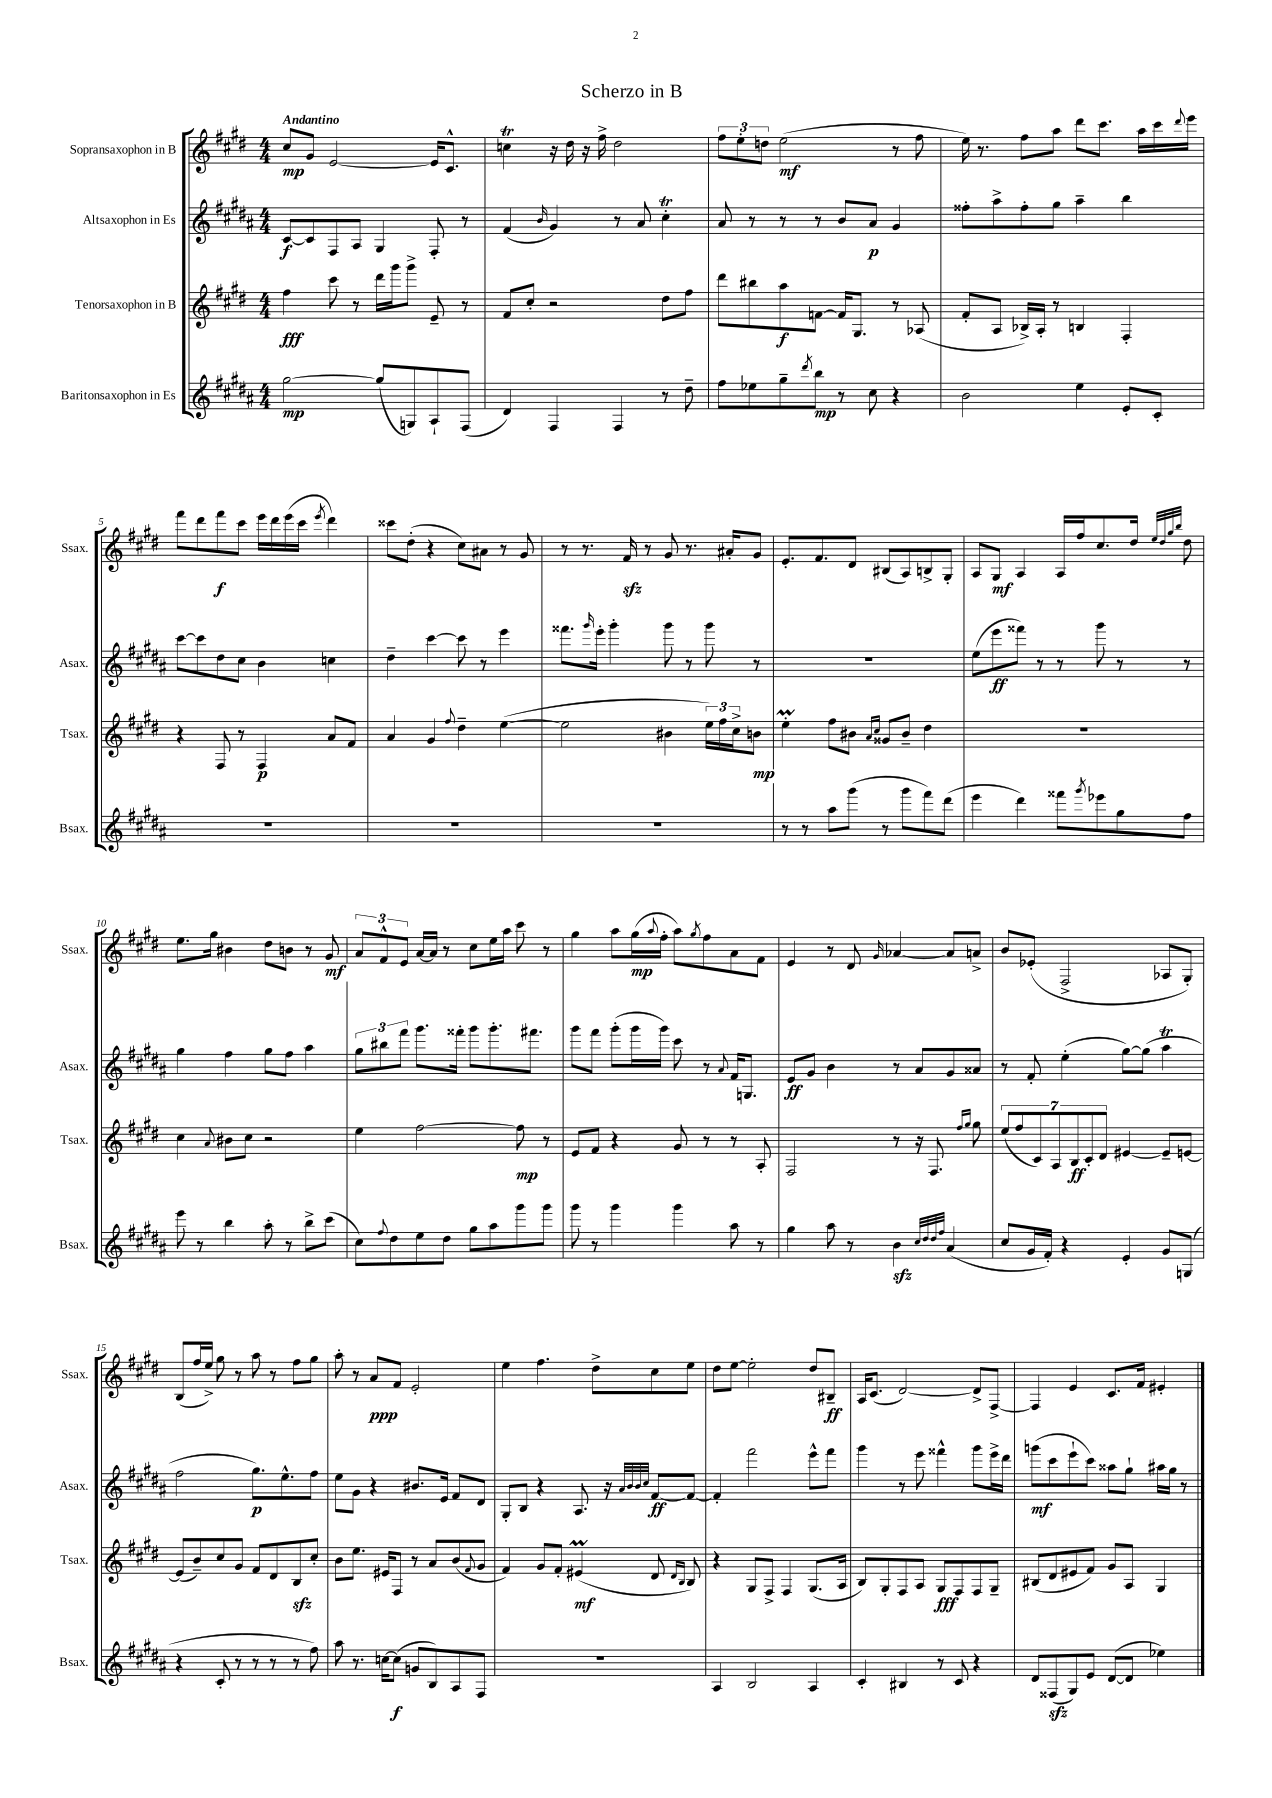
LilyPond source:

\header { title = "Scherzo in B" }
<<
\new StaffGroup <<
\new Staff = "s0" \with { instrumentName = "Sopransaxophon in B" shortInstrumentName = "Ssax." } {
    \clef treble \key e \major \numericTimeSignature \time 4/4 \tempo "Andantino"
    cis''8\mp gis'8 e'2~ e'16 cis'8.-^ |
    c''4\trill r16 dis''16 r16 fis''16-> dis''2 |
    \tuplet 3/2 { fis''8 e''8-. d''8 } e''2\mf( r8 fis''8 |
    e''16) r8. fis''8 a''8 dis'''8 cis'''8. a''16 cis'''16 \appoggiatura { dis'''8 } e'''16 |
    fis'''8 dis'''8 fis'''8\f cis'''8 e'''16 dis'''16 e'''16( cis'''16 \acciaccatura { e'''8 } dis'''4) |
    cisis'''8 dis''8-.( r4 cis''8) ais'8 r8 gis'8 |
    r8 r8. fis'16\sfz r8 gis'8 r8. ais'16-. gis'8 |
    e'8.-. fis'8. dis'8 bis8( a8) b8-> gis8-. |
    a8 gis8\mf a4 a16 fis''16 cis''8. dis''16 \grace { e''32 dis''32 gis''32 b''32 } dis''8 |
    e''8. gis''16 bis'4 dis''8 b'8 r8 gis'8\mf |
    \tuplet 3/2 { a'8 fis'8-^ e'8 } a'16~ a'16 r8 cis''8 e''16 a''16 cis'''8 r8 |
    gis''4 a''8 gis''16\mp( \appoggiatura { a''8 } fis''16-. a''8) \acciaccatura { gis''8 } fis''8 a'8 fis'8 |
    e'4 r8 dis'8 \grace { gis'16 } aes'4~ aes'8 a'8-> |
    b'8 ees'8-.( fis2-> aes8 gis8-.) |
    b8( fis''16 e''16->) gis''8 r8 a''8 r8 fis''8 gis''8 |
    a''8-. r8 a'8\ppp fis'8 e'2-. |
    e''4 fis''4. dis''8-> cis''8 e''8 |
    dis''8 e''8~ e''2-. dis''8 bis8--\ff |
    a16 cis'8.( dis'2~) dis'8-> fis8~-> |
    fis4 e'4 cis'8. fis'16 eis'4-. \bar "|." |
}
\new Staff = "s1" \with { instrumentName = "Altsaxophon in Es" shortInstrumentName = "Asax." } {
    \clef treble \key b \major \numericTimeSignature \time 4/4
    cis'8~\f cis'8 fis8 ais8 gis4 fis8-. r8 |
    fis'4( \grace { b'16 } gis'4) r8 ais'8 cis''4-.\trill |
    ais'8 r8 r8 r8 b'8 ais'8\p gis'4 |
    fisis''8-. ais''8-> fisis''8-. gis''8 ais''4-- b''4 |
    cis'''8~ cis'''8 dis''8 cis''8 b'4 c''4 |
    dis''4-- cis'''4~ cis'''8 r8 e'''4 |
    fisis'''8. \grace { gis'''16 } e'''16-. gis'''4-. gis'''8 r8 gis'''8 r8 |
    R1 |
    e''8( e'''8\ff fisis'''8) r8 r8 gis'''8 r8 r8 |
    gis''4 fis''4 gis''8 fis''8 ais''4 |
    \tuplet 3/2 { gis''8 bis''8 fis'''8 } gis'''8. fisis'''16-. gis'''8 gis'''8.-. fis'''8. |
    gis'''8 fis'''8 gis'''8-.( gis'''16 gis'''16) cis'''8 r8 \appoggiatura { ais'8 } fis'16 g8. |
    e'8\ff gis'8 b'4 r8 ais'8 gis'8 aisis'8 |
    r8 fis'8-. e''4-.( gis''8~) gis''8( ais''4\trill |
    fis''2 gis''8.\p) e''8.-^ fis''8 |
    e''8 gis'8 r4 bis'8. e'16 fis'8 dis'8 |
    gis8-. b8 r4 ais8. r16 \grace { ais'32 b'32 b'32 cis''32 } fis'8~\ff fis'8~ |
    fis'4-. fis'''2 e'''8-^ fis'''8 |
    gis'''4 r8 e'''8 fisis'''4-^ gis'''8 e'''16-> dis'''16 |
    g'''8\mf( cis'''8 e'''8-! cis'''8) aisis''8 gis''8-! ais''16 gis''16 r8 \bar "|." |
}
\new Staff = "s2" \with { instrumentName = "Tenorsaxophon in B" shortInstrumentName = "Tsax." } {
    \clef treble \key e \major \numericTimeSignature \time 4/4
    fis''4\fff cis'''8 r8 dis'''16 gis'''16 gis'''8-> e'8-- r8 |
    fis'8 cis''8-. r2 dis''8 fis''8 |
    dis'''8 bis''8 a''8\f f'8~ f'16 gis8. r8 aes8( |
    fis'8-. a8 bes16->) a16-. r8 b4 fis4-. |
    r4 fis8 r8 fis4\p a'8 fis'8 |
    a'4 gis'4 \appoggiatura { fis''8 } dis''4-- e''4~( |
    e''2 bis'4 \tuplet 3/2 { e''16) fis''16 cis''16-> } b'8\mp |
    e''4-.\prall fis''8 bis'8 \grace { a'16 cis''16 } gisis'8 bis'8-- dis''4 |
    R1 |
    cis''4 \appoggiatura { a'8 } bis'8 cis''8 r2 |
    e''4 fis''2~ fis''8\mp r8 |
    e'8 fis'8 r4 gis'8 r8 r8 a8-. |
    fis2 r8 r16 fis8. \grace { fis''16 gis''16 } gis''8 |
    \tuplet 7/4 { e''8( fis''8 cis'8) a8 b8\ff cis'8-. dis'8 } eis'4~ eis'8-- e'8~ |
    e'8( b'8--) cis''8 gis'8 fis'8 dis'8 b8\sfz cis''8-. |
    b'8 e''8. eis'16 fis8 r8 a'8 b'8( \appoggiatura { fis'8 } gis'8 |
    fis'4) gis'8 fis'8-. eis'4\prall\mf( dis'8 \grace { dis'16 b16 } b8) |
    r4 gis8 fis8-> fis4 gis8.( a16 |
    b8) gis8-. fis8 a8 gis8\fff fis8 fis8 gis8-- |
    bis8( dis'8 eis'8 fis'8) gis'8 a8 gis4 \bar "|." |
}
\new Staff = "s3" \with { instrumentName = "Baritonsaxophon in Es" shortInstrumentName = "Bsax." } {
    \clef treble \key b \major \numericTimeSignature \time 4/4
    gis''2~\mp gis''8( g8) ais8-! fis8( |
    dis'4) fis4 fis4 r8 dis''8-- |
    fis''8 ees''8 gis''8-- \acciaccatura { dis'''8 } b''8\mp r8 cis''8 r4 |
    b'2 e''4 e'8-. cis'8-. |
    R1 |
    R1 |
    R1 |
    r8 r8 ais''8 gis'''8( r8 gis'''8 fis'''8) dis'''8( |
    e'''4 dis'''4) fisis'''8 \acciaccatura { gis'''8 } ees'''8 gis''8 fis''8 |
    e'''8 r8 b''4 ais''8-. r8 b''8-> cis'''8( |
    cis''8) \appoggiatura { fis''8 } dis''8 e''8 dis''8 gis''8 ais''8 gis'''8 gis'''8 |
    gis'''8 r8 gis'''4 gis'''4 ais''8 r8 |
    gis''4 ais''8 r8 b'4\sfz \grace { cis''32 dis''32 dis''32 fis''32 } ais'4( |
    cis''8 gis'16 fis'16-.) r4 e'4-. gis'8 g8( |
    r4 cis'8-. r8 r8 r8 r8 fis''8) |
    ais''8 r8. c''16~ c''8\f( g'8 b8) ais8 fis8 |
    R1 |
    ais4 b2 ais4 |
    cis'4-. bis4 r8 cis'8 r4 |
    dis'8 fisis8\sfz( gis8) e'8 dis'8~( dis'8 ees''4) \bar "|." |
}
>>
>>
